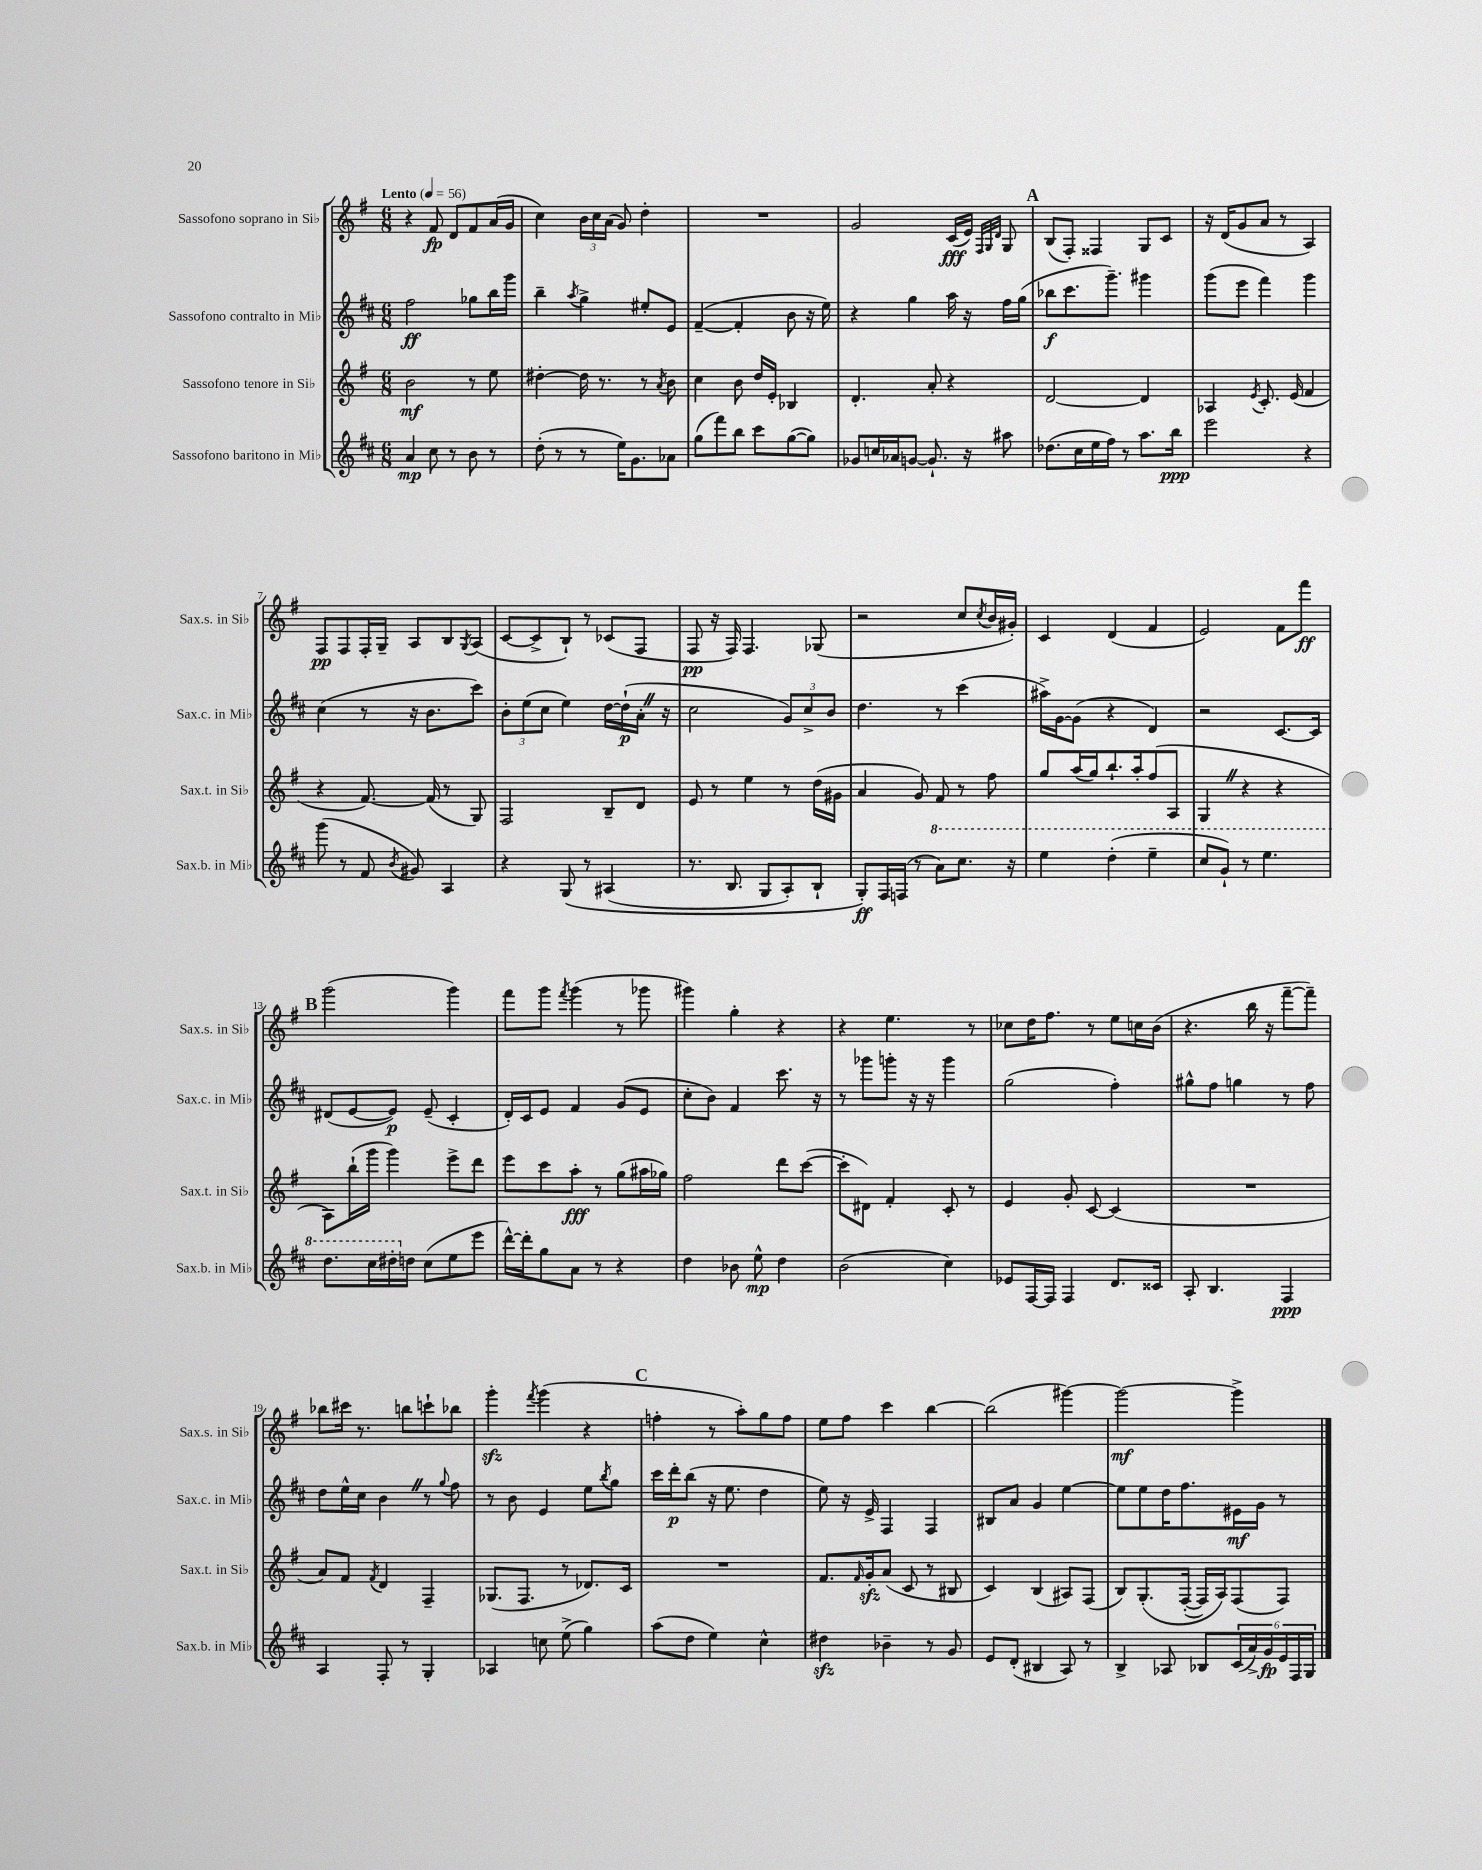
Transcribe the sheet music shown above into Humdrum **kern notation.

**kern	**kern	**kern	**kern
*staff4	*staff3	*staff2	*staff1
*clefG2	*clefG2	*clefG2	*clefG2
*k[f#c#]	*k[f#]	*k[f#c#]	*k[f#]
*M6/8	*M6/8	*M6/8	*M6/8
*MM56	*MM56	*MM56	*MM56
4a/	2b\	2ff#\	4r
8cc#\	.	.	8f#/
8r	.	.	8d/L
8b\	8r	8gg-\L	8f#/
8r	8ee\	16bb\L	(16a/L
.	.	16ggg\JJ	16g/JJ
=	=	=	=
(8dd'\	[4dd#'\	4bb~\	4cc\)
8r	.	.	.
.	.	8qaa/	.
8r	16dd#\]	4gg^\	24b\LL
.	.	.	24cc\
.	8.r	.	.
.	.	.	(24a\JJ
16ee\LK)	.	.	8g/)
8.g\	.	.	.
.	8r	8ee#'/L	4dd'\
.	8qa/	.	.
8a-\J	8b\	8e/J	.
=	=	=	=
(8gg\L	4cc\	([4f#~/	2.r
8fff#\)	.	.	.
8bb\J	8b\	4f#'/]	.
8ccc#\L	16dd/LL	.	.
.	16e'/JJ	.	.
([8gg\	4B-/	8b\	.
8gg\]J)	.	16r	.
.	.	16ee\)	.
=	=	=	=
8g-/L	4.d'/	4r	2g/
16cc/L	.	.	.
16a-/J	.	.	.
[8g/J	.	4gg\	.
8.g`/]	8a'/	.	.
.	4r	16aa\	(16c/LL
16r	.	16r	16e/JJ)
.	.	.	32qqF#/LLL
.	.	.	32qqG/
.	.	.	32qqd/JJJ
8aa#\	.	16ff#\LL	8G/
.	.	(16gg\JJ	.
=	=	=	=
(8.dd-\L	[2d/	8bb-\L	(8B/L
.	.	8.ccc#\	8F#'/J)
16cc#\L	.	.	.
16ee\	.	.	4F##/
16ff#\JJ)	.	8.ggg~\J)	.
8r	.	.	.
8.aa\L	4d/]	4ggg#\	8G/L
.	.	.	8c/J
16bb\Jk	.	.	.
=	=	=	=
2eee\	4A-/	(8ggg\L	16r
.	.	.	(16d/LK
.	.	8eee\J	8g/
.	8qe/	.	.
.	8.c'/	4fff#\)	8a/J
.	.	.	8r
.	(16e/	.	.
4r	4f#/	4ggg\	4A/)
=	=	=	=
(8ggg\	4r	(4cc#\	8F#/L
8r	.	.	8F#/
8f#/	[8.f#/)	8r	16F#'/L
.	.	.	16G~/JJ
8qb/	.	.	.
8g#/)	.	16r	8A/L
.	(16f#/]	8.b\L	.
4A/	8r	.	8B/
.	.	.	8qG/
.	8G/)	8ccc#\J)	(8A/J
=	=	=	=
4r	2F#/	12b'\L	[8c/L
.	.	(12ee\	.
.	.	.	8c^/]
.	.	12cc#\J	.
&(8G/	.	4ee\)	8B`/J)
8r	.	.	8r
(4A#/	8B~/L	[16dd\LL	(8c-/L
.	.	(16dd`\]	.
.	8d/J	16a'\JJ	8F#/J
.	.	16r	.
=	=	=	=
8.r	8e/	2cc#\	8F#/
.	8r	.	16r
8.B/	.	.	16F#/)
.	4ee\	.	4.F#/
8G/L	.	.	.
8A'/)	8r	12g/L)	.
.	.	12cc#^/	.
8B`/J	(16dd\LL	.	(8G-/
.	.	12b/J	.
.	16g#\JJ	.	.
=	=	=	=
8G'/L&)	4a/	4.dd\	2r
16F#/L	.	.	.
(16F/JJ	.	.	.
8r	8g/)	.	.
8aa\L)	8f#/	8r	.
8.ccc#\J	8r	(4ccc#\	8cc/L
.	.	.	8qcc/
.	8ff#\	.	16b/L
16r	.	.	16g#'/JJ)
=	=	=	=
4eee\	8gg/L	16aa#^\LL)	4c/
.	.	[16g\J	.
.	(16aa/L	(8g\]J	.
.	16gg/J)	.	.
(4ddd'\	8.bb`/	4r	(4d/
.	16aa'/k	.	.
4eee~\	(8ff#/	4d/)	4f#/
.	8A/J	.	.
=	=	=	=
8ccc#/L	4G/	2r	2e/)
8gg`/J)	.	.	.
8r	4r	.	.
4.eee\	.	.	.
.	4r	[8.c#/L	8f#\L
.	.	.	8fff#\J
.	.	16c#/]Jk	.
=	=	=	=
8.ddd\L	8A\L)	(8d#/L	(2ggg\
.	(16bb`\L	[8e/	.
16ccc#\L	16ggg\JJ	.	.
16ddd#'\	4ggg\)	8e/]J)	.
16dd\JJ	.	.	.
(8cc#\L	.	(8e~/	.
8ee\	8eee^\L	4c#'/	4ggg\)
8eee\J	8ddd\J	.	.
=	=	=	=
[16ddd^^\LL)	8eee\L	16d'/LL)	8fff#\L
16ddd'\]J	.	16c#/J	.
8gg\	8ccc\	8e/J	8ggg\J
.	.	.	8qfff#/
8a\J	8aa'\J	4f#/	(4ggg\
8r	8r	.	.
4r	(8gg\L	(8g/L	8r
.	16aa#\L	8e/J	8ggg-\
.	16gg-\JJ)	.	.
=	=	=	=
4dd\	2ff#\	8cc#'\L	4ggg#\)
.	.	8b\J)	.
8b-\	.	4f#/	4gg'\
8ee^^\	.	.	.
4dd\	8ddd\L	8.ccc#\	4r
.	([8ccc\J	.	.
.	.	16r	.
=	=	=	=
(2b\	8ccc'\]L	8r	4r
.	8d#\J)	8ggg-\L	.
.	4f#'/	8ggg'\J	4.ee\
.	.	16r	.
.	.	16r	.
4cc#\)	8c'/	4ggg\	.
.	8r	.	8r
=	=	=	=
8e-/L	4e/	(2gg\	8cc-\L
[16F#/L	.	.	16dd\K
16F#/]JJ	.	.	8.ff#\J
4F#/	8g'/	.	.
.	[8c/	.	8r
8.d/L	(4c/]	4ff#'\)	8ee\L
.	.	.	16cc\L
16c##/Jk	.	.	(16b\JJ
=	=	=	=
8A'/	2.r	8gg#^^\L	4.r
4.B/	.	8ff#\J	.
.	.	4gg\	.
.	.	.	16bb\
.	.	.	16r
4F#/	.	8r	[8fff#~\L
.	.	8ff#\	8fff#~\]J)
=	=	=	=
4A/	8a/L)	8dd\L	8bb-\L
.	8f#/J	16ee^^\L	16ccc#\Jk
.	.	16cc#\JJ	8.r
.	8qf#/	.	.
8F#'/	4d/	4b\	.
8r	.	.	8bb\L
4G'/	4F#~/	8r	8ccc`\
.	.	8qqgg/	.
.	.	8ff#\	8bb-\J
=	=	=	=
4A-/	(8.G-/L	8r	4ggg'\
.	.	8b\	.
.	8.F#/J	.	.
.	.	.	8qfff#/
8cc\	.	4e/	(4ggg\
(8ee^\	8r	.	.
4gg\)	8.d-/L)	8ee\L	4r
.	.	8qbb/	.
.	.	8gg\J	.
.	16c/Jk	.	.
=	=	=	=
(8aa\L	2.r	16ccc#\LL	4ff'\
.	.	16ddd'\J	.
8dd\J	.	(8bb\J	.
4ee\)	.	16r	8r
.	.	8.ee\	.
.	.	.	8aa'\L)
4cc#^^\	.	4dd\	8gg\
.	.	.	8ff\J
=	=	=	=
4dd#\	8.f#/L	8ee\)	8ee\L
.	.	16r	8ff#\J
.	16qqf#/	.	.
.	16g'/k	16e^/	.
4b-~\	(8a/J	4F#/	4ccc\
.	8c/	.	.
8r	8r	4F#/	[4bb\
8g/	8B#/	.	.
=	=	=	=
8e/L	4c/)	8B#/L	(2bb\]
(8d'/J	.	8a/J	.
4B#/	(4B/	4g/	.
8A/)	8A#/L)	[4ee\	[4ggg#\)
8r	(8F#/J	.	.
=	=	=	=
4B^/	8B/L)	8ee\]L	2ggg#\_
.	&(8.G'/	8ee\	.
8A-/	.	16dd\K	.
.	([16F#'/Jk	8.ff#\	.
8B-/L	16F#/]LL)	.	.
.	16A/J&)	.	.
(24c#/L	(8F#/	16e#\L	4ggg#^\]
24a^/)	.	.	.
.	.	16g\JJ	.
24g/	.	.	.
24e/	8F#/J)	8r	.
24F#/	.	.	.
24G/JJ	.	.	.
==	==	==	==
*-	*-	*-	*-
